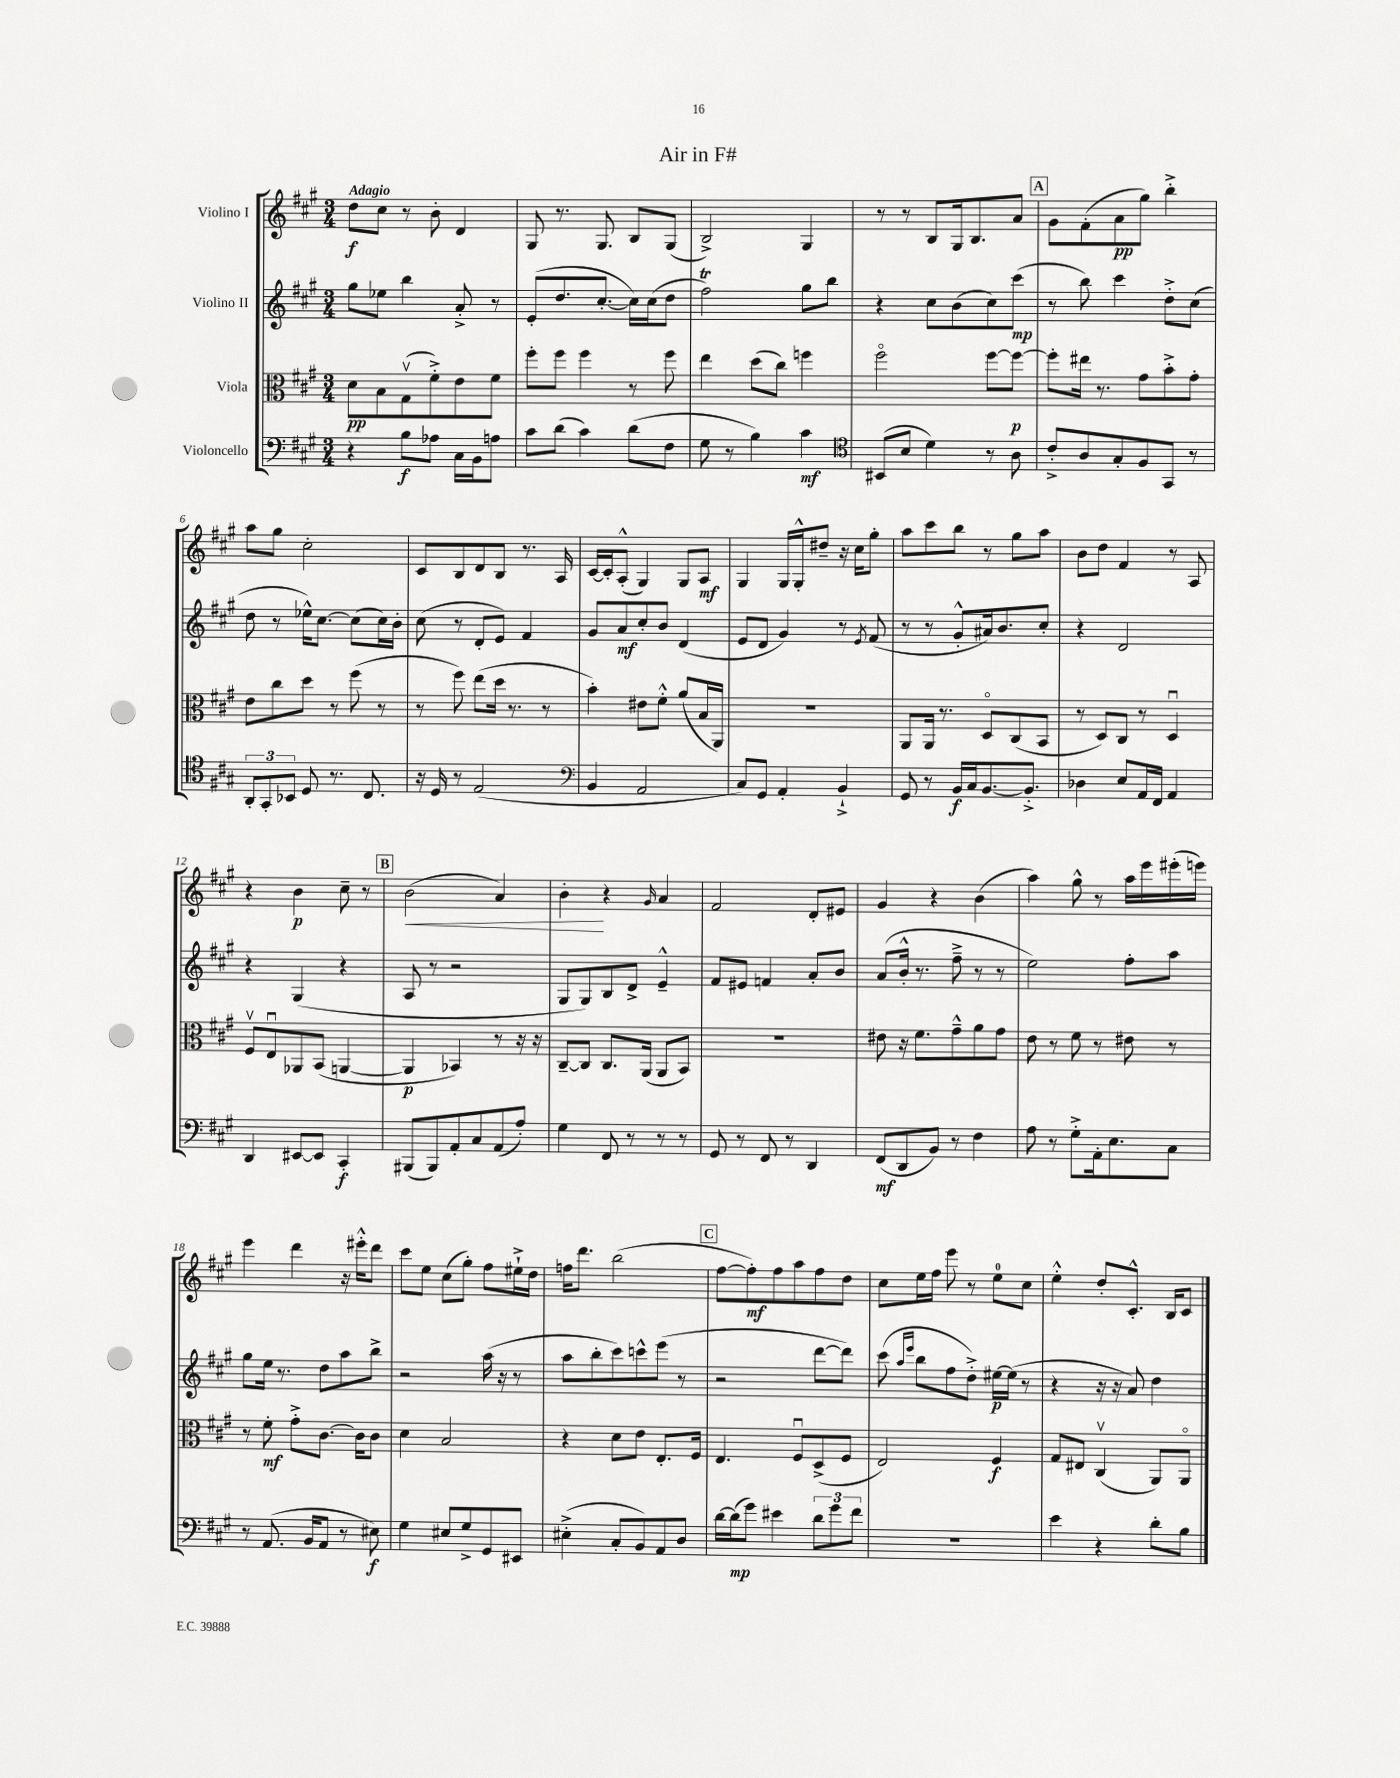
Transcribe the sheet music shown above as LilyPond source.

\header { title = "Air in F#" }
<<
\new StaffGroup <<
\new Staff = "s0" \with { instrumentName = "Violino I" } {
    \clef treble \key a \major \numericTimeSignature \time 3/4 \tempo "Adagio"
    d''8\f cis''8 r8 b'8-. d'4 |
    gis8 r8. gis8. b8 gis8( |
    b2->) gis4 |
    r8 r8 b8 gis16 b8. a'8 |
    \mark \markup { \box "A" } gis'8 fis'8-.( a'8\pp gis''8) b''4-.-> |
    a''8 gis''8 cis''2-. |
    cis'8 b8 d'8 b8 r8. a16 |
    cis'16~ cis'16-. a8-.-^( gis4) gis8 a8\mf |
    gis4 gis16 gis16-.-^ dis''8-- r16 cis''16 gis''8-. |
    a''8 cis'''8 b''8 r8 gis''8 a''8 |
    b'8 d''8 fis'4 r8 a8 |
    r4 b'4\p cis''8-- r8 |
    \mark \markup { \box "B" } b'2\<( a'4) |
    b'4-.\! r4 \grace { gis'16 } a'4 |
    fis'2 d'8-. eis'8 |
    gis'4 r4 b'4( |
    a''4) gis''8-^ r8 a''16 e'''16 eis'''16-.( e'''16) |
    e'''4 d'''4 r16 eis'''16-.-^ d'''8 |
    cis'''8 e''8 cis''8( gis''8-.) fis''8 eis''16-!-> d''16 |
    f''16 d'''8. b''2( |
    \mark \markup { \box "C" } fis''8~ fis''8-.\mf) fis''8 a''8 fis''8 d''8 |
    cis''8 e''16 fis''16 e'''8 r8 e''8-0 cis''8 |
    e''4-.-^ d''8-. cis'8.-.-^ b16 cis'8 \bar "|." |
}
\new Staff = "s1" \with { instrumentName = "Violino II" } {
    \clef treble \key a \major \numericTimeSignature \time 3/4
    gis''8 ees''8 b''4 a'8-.-> r8 |
    e'8-.( d''8. cis''8.~-. cis''16) cis''16( d''8 |
    fis''2\trill) gis''8 b''8 |
    r4 cis''8 b'8( cis''8) cis'''8\mp( |
    \mark \markup { \box "A" } r8 b''8) cis'''4 d''8-.-> cis''8( |
    d''8 r8 ees''16-^) cis''8.~ cis''8( cis''16) b'16-. |
    cis''8( r8 d'8-. e'8) fis'4 |
    gis'8 a'8\mf cis''8-. b'8 d'4( |
    e'8 d'8 gis'4) r8 \acciaccatura { e'8 } fis'8( |
    r8 r8 gis'8-.-^ ais'16) b'8. cis''8-. |
    r4 d'2 |
    r4 gis4( r4 |
    \mark \markup { \box "B" } a8 r8 r2 |
    gis8 gis8) b8 d'8-> e'4---^ |
    fis'8 eis'8 f'4 a'8-. b'8 |
    a'8( b'16-.-^ r8. fis''8---> r8 r8 |
    e''2) fis''8-. a''8 |
    gis''8 e''16 r8. d''8 a''8 b''8-> |
    r2 a''16( r16 r8 |
    a''8 b''8-. cis'''8) c'''8-^ e'''8( r8 |
    \mark \markup { \box "C" } r2 d'''8~ d'''8) |
    cis'''8( \grace { a''16 e'''16 } b''8 fis''8 d''8-.->) eis''16~\p eis''16( r8 |
    r4 r16 r16 a'8) d''4 \bar "|." |
}
\new Staff = "s2" \with { instrumentName = "Viola" } {
    \clef alto \key a \major \numericTimeSignature \time 3/4
    d'8\pp b8 gis8\upbow( fis'8-.->) e'8 fis'8 |
    fis''8-. fis''8 fis''4 r8 fis''8 |
    e''4 d''8( cis''8) f''4 |
    fis''2\flageolet fis''8~ fis''8~\p |
    \mark \markup { \box "A" } fis''8-. eis''16 r8. gis'8 b'8-.-> gis'8-. |
    e'8 cis''8 d''8 r8 fis''8( r8 |
    r8 fis''8) e''8( d''16 r8. r8 |
    b'4-.) eis'8 fis'8-.-^ a'8( b16 a,16) |
    R2. |
    a,8 a,16 r8. d8\flageolet cis8( b,8 |
    r8 d8) cis8 r8 d4\downbow |
    fis8\upbow e8\downbow aes,8 b,8( a,4~ |
    \mark \markup { \box "B" } a,4\p bes,4) r8 r16 r16 |
    cis8~-- cis8 cis8. a,16( a,8 b,8) |
    R2. |
    eis'8 r16 fis'8. gis'8---^ a'8 gis'8 |
    e'8 r8 fis'8 r8 eis'8 r8 |
    r8 fis'8-.\mf gis'8-.-> cis'8.~ cis'16 cis'8 |
    d'4 b2 |
    r4 d'8 e'8 e8.-. fis16 |
    \mark \markup { \box "C" } e4. fis8\downbow d8->( fis8 |
    e2) fis4\f |
    gis8 eis8 cis4\upbow( a,8) a,8\flageolet \bar "|." |
}
\new Staff = "s3" \with { instrumentName = "Violoncello" } {
    \clef bass \key a \major \numericTimeSignature \time 3/4
    r4 b8\f aes8 cis16 b,16 a8 |
    cis'8 d'8( cis'4) d'8( fis8 |
    gis8 r8 b4) cis'4\mf |
    \clef tenor bis,8( b8 d'4) r8 a8 |
    \mark \markup { \box "A" } cis'8-.-> a8 gis8-. fis8 gis,8 r8 |
    \tuplet 3/2 { a,8-. gis,8-. bes,8 } d8 r8. cis8. |
    r16 d16 r8 e2( |
    \clef bass b,4 a,2 |
    cis8) gis,8 a,4-. b,4-!-> |
    gis,8 r8 b,16\f cis16 b,8.~ b,8.-.-> |
    des4 e8 a,16 fis,16 a,4 |
    d,4 eis,8~ eis,8 cis,4-.\f |
    \mark \markup { \box "B" } bis,,8( bis,,8) a,8-. cis8 a,8( a8-.) |
    gis4 fis,8 r8 r8 r8 |
    gis,8 r8 fis,8 r8 d,4 |
    fis,8\mf( d,8 b,8) r8 fis4 |
    a8 r8 gis8-.-> a,16-. e8. cis8 |
    r8 a,8.( b,16 a,8 r8 eis8\f) |
    gis4 eis8 gis8-> gis,8 eis,8 |
    eis4-.->( cis8-. b,8) a,8 d8 |
    \mark \markup { \box "C" } d'16~ d'16\mp( gis'8) eis'4 \tuplet 3/2 { d'8 gis'8 fis'8 } |
    R2. |
    e'4 r4 d'8-. b8 \bar "|." |
}
>>
>>
